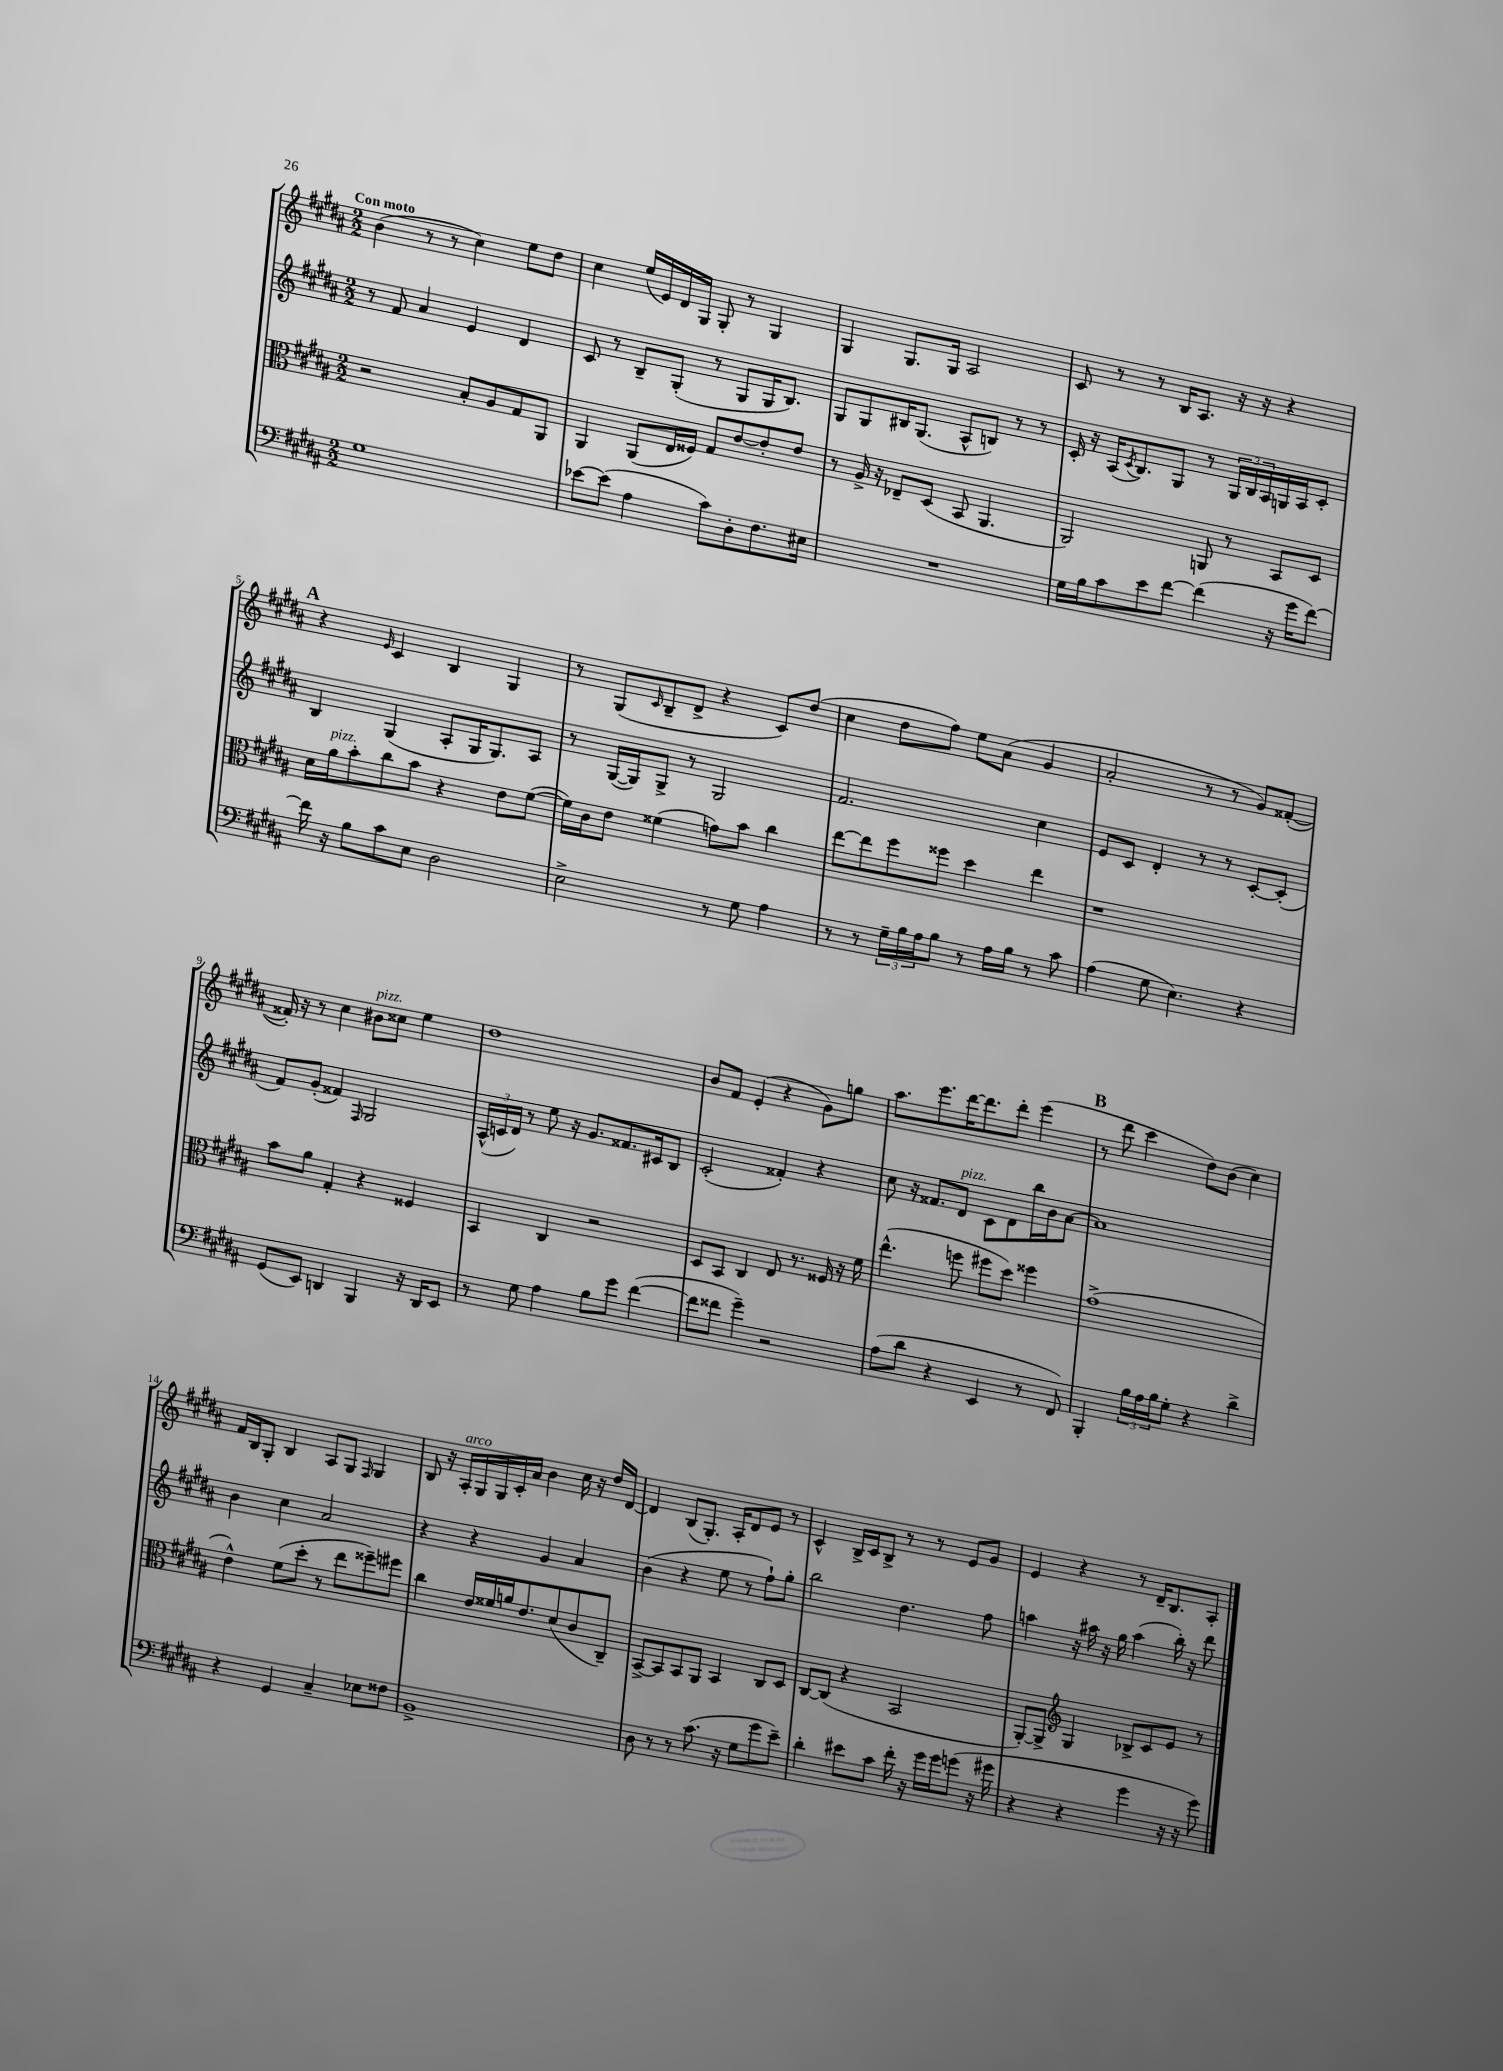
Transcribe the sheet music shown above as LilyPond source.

<<
\new StaffGroup <<
\new Staff = "s0" {
    \clef treble \key b \major \numericTimeSignature \time 2/2 \tempo "Con moto"
    b'4( r8 r8 cis''4) e''8 dis''8 |
    cis''4 e''16( e'16) dis'16 gis16 gis8-. r8 gis4 |
    gis4 gis8. gis16 ais2 |
    cis'8 r8 r8 b16 ais8. r16 r16 r4 |
    \mark \markup { \bold "A" } r4 \grace { e'16 } cis'4 b4 gis4 |
    r8 gis8( \grace { cis'16 } b8-- dis'8-> r4 cis'8) dis''8( |
    cis''4 dis''8 fis''8) e''8 ais'8( gis'4 |
    ais'2-. r8 r8 gis'8) fisis'8~-.( |
    fisis'16-.) r16 r8 cis''4 bis'8^\markup { \italic "pizz." } cisis''8 e''4 |
    dis''1 |
    b'8 fis'8 e'4-.( r4 gis'8) g''8 |
    ais''8. e'''8. dis'''16~ dis'''8. dis'''8-. e'''4( |
    \mark \markup { \bold "B" } r8 dis'''8 cis'''4 dis''8) b'8( cis''4) |
    fis'16 b16 gis8-. b4 ais8 gis8 \grace { fis16 } gis4 |
    b8 r16 ais16-.^\markup { \italic "arco" } gis16 gis16 cis'16-. ais'16 b'4 cis''16 r16 dis''16 dis'16~ |
    dis'4 b8( gis8.-.) ais16-. dis'8 e'8 r8 |
    cis'4-^ b16-> cis'16 b8-> r8 r8 e'8 gis'8 |
    e'4 r4 r8 dis'16-- b8. ais8-. \bar "|." |
}
\new Staff = "s1" {
    \clef treble \key b \major \numericTimeSignature \time 2/2
    r8 fis'8 ais'4 e'4 dis'4 |
    cis'8 r8 b8-- gis8-.( r8 gis8 gis16 b8.) |
    gis8 gis8 bis16 gis8.( ais8-^ b8) r8 r8 |
    cis'16-. r16 ais16( \acciaccatura { cis'8 } b8.) gis8 r8 \tuplet 3/2 { gis16 b16 ais16 } g16 ais16 cis'8-. |
    \mark \markup { \bold "A" } b4 gis4( ais8-. gis16 gis8.) ais8 |
    r8 gis16~( gis16) gis8-> r8 gis2 |
    fis'2. cis''4 |
    e'8 cis'8 dis'4-. r8 r8 cis'8~-. cis'8-.( |
    fis'8) gis'8-.( fisis'4) \grace { fis16 } gis2 |
    \tuplet 3/2 { ais16-^( c'16 dis'16) } r8 e''8 r16 gis'8. fisis'8. cis'16 b8 |
    cis'2-.( fisis'4-.) r4 |
    cis''8 r16 fisis'8. dis'8^\markup { \italic "pizz." } cis'8 dis'8 b''16 b'16 ais'8~ |
    \mark \markup { \bold "B" } ais'1 |
    b'4 cis''4 ais'2 |
    r4 r4 gis'4 ais'4 |
    b'4( r4 e''8 r8 fis''8-!) gis''8-. |
    b''2 dis''4. fis''8 |
    a''4 r16 ais''16 r16 gis''16 ais''4( b''16-.) r16 dis'''8 \bar "|." |
}
\new Staff = "s2" {
    \clef alto \key b \major \numericTimeSignature \time 2/2
    r2 b8-. ais8 gis8 ais,8 |
    ais,4 ais,8( e16 fisis16) gis8 e'8~ e'8-. e'8 |
    r8 ais16-> r16 ees8-- dis8( b,8 ais,4. |
    ais,2) a,8 r8 b,8 dis8 |
    \mark \markup { \bold "A" } dis'16 ais'16^\markup { \italic "pizz." } b'8-. cis''8 b'8 r4 e'8 fis'8~( |
    fis'16) cis'16 e'8 fisis'4( g'8) b'8 cis''4 |
    e''8~ e''8 fis''8 fisis''8 dis''4 e''4 |
    r1 |
    b'8 ais'8 gis4-. r4 fisis4 |
    b,4 cis4 r2 |
    dis8 b,8 cis4 e8 r8. fisis16 r16 fis'16 |
    e''4.-^( f''8 fis''8 dis''8) fisis''4 |
    \mark \markup { \bold "B" } gis'1->( |
    e'4-^) fis'8( dis''8-. r8 e''8 fisis''8--) fis''8 |
    cis''4 e'16 fisis'16 a'16 e'8. dis'8( cis'8 cis8--) |
    b,8~-> b,8 b,8 ais,8 b,4 cis8 dis8 |
    cis8~ cis8( r4 b,2 |
    ais,8~-.) ais,8-> \clef treble gis4 bes8-> cis'8 e'8 r8 \bar "|." |
}
\new Staff = "s3" {
    \clef bass \key b \major \numericTimeSignature \time 2/2
    gis1 |
    ees'8~ ees'8( ais4 cis'8) dis8-. fis8. eis16 |
    R1 |
    gis16 b16 cis'8 e'8 fis'8~ fis'4( r16 gis'16 fis'8~) |
    \mark \markup { \bold "A" } fis'16 r16 b8 cis'8 e8 dis2 |
    e2-> r8 gis8 ais4 |
    r8 r8 \tuplet 3/2 { gis16-- b16 ais16 } b8 r8 ais16 b16 r8 cis'8 |
    ais4( gis8 e4.) r4 |
    gis,8( e,8) d,4 b,,4 r16 d,16 e,8 |
    r8 gis8 ais4 b8 gis'8 fis'4~( |
    fis'8 fisis'8 gis'4--) r2 |
    ais8( dis'8 r4 e,4 r8 fis,8) |
    \mark \markup { \bold "B" } b,,4-. \tuplet 3/2 { b16 ais16 b16 } gis8-. r4 dis'4-> |
    r4 gis,4 cis4-- ees8 fisis8 |
    b,1-> |
    dis8 r8 r8 cis'8.( r16 gis8 gis'8 e'8--) |
    dis'4-. eis'8 cis'8 fis'16-. r16 gis'16 gis'16 g'8( r16 gis'16 |
    r4 r4 gis'4 r16 r16 gis'8) \bar "|." |
}
>>
>>
